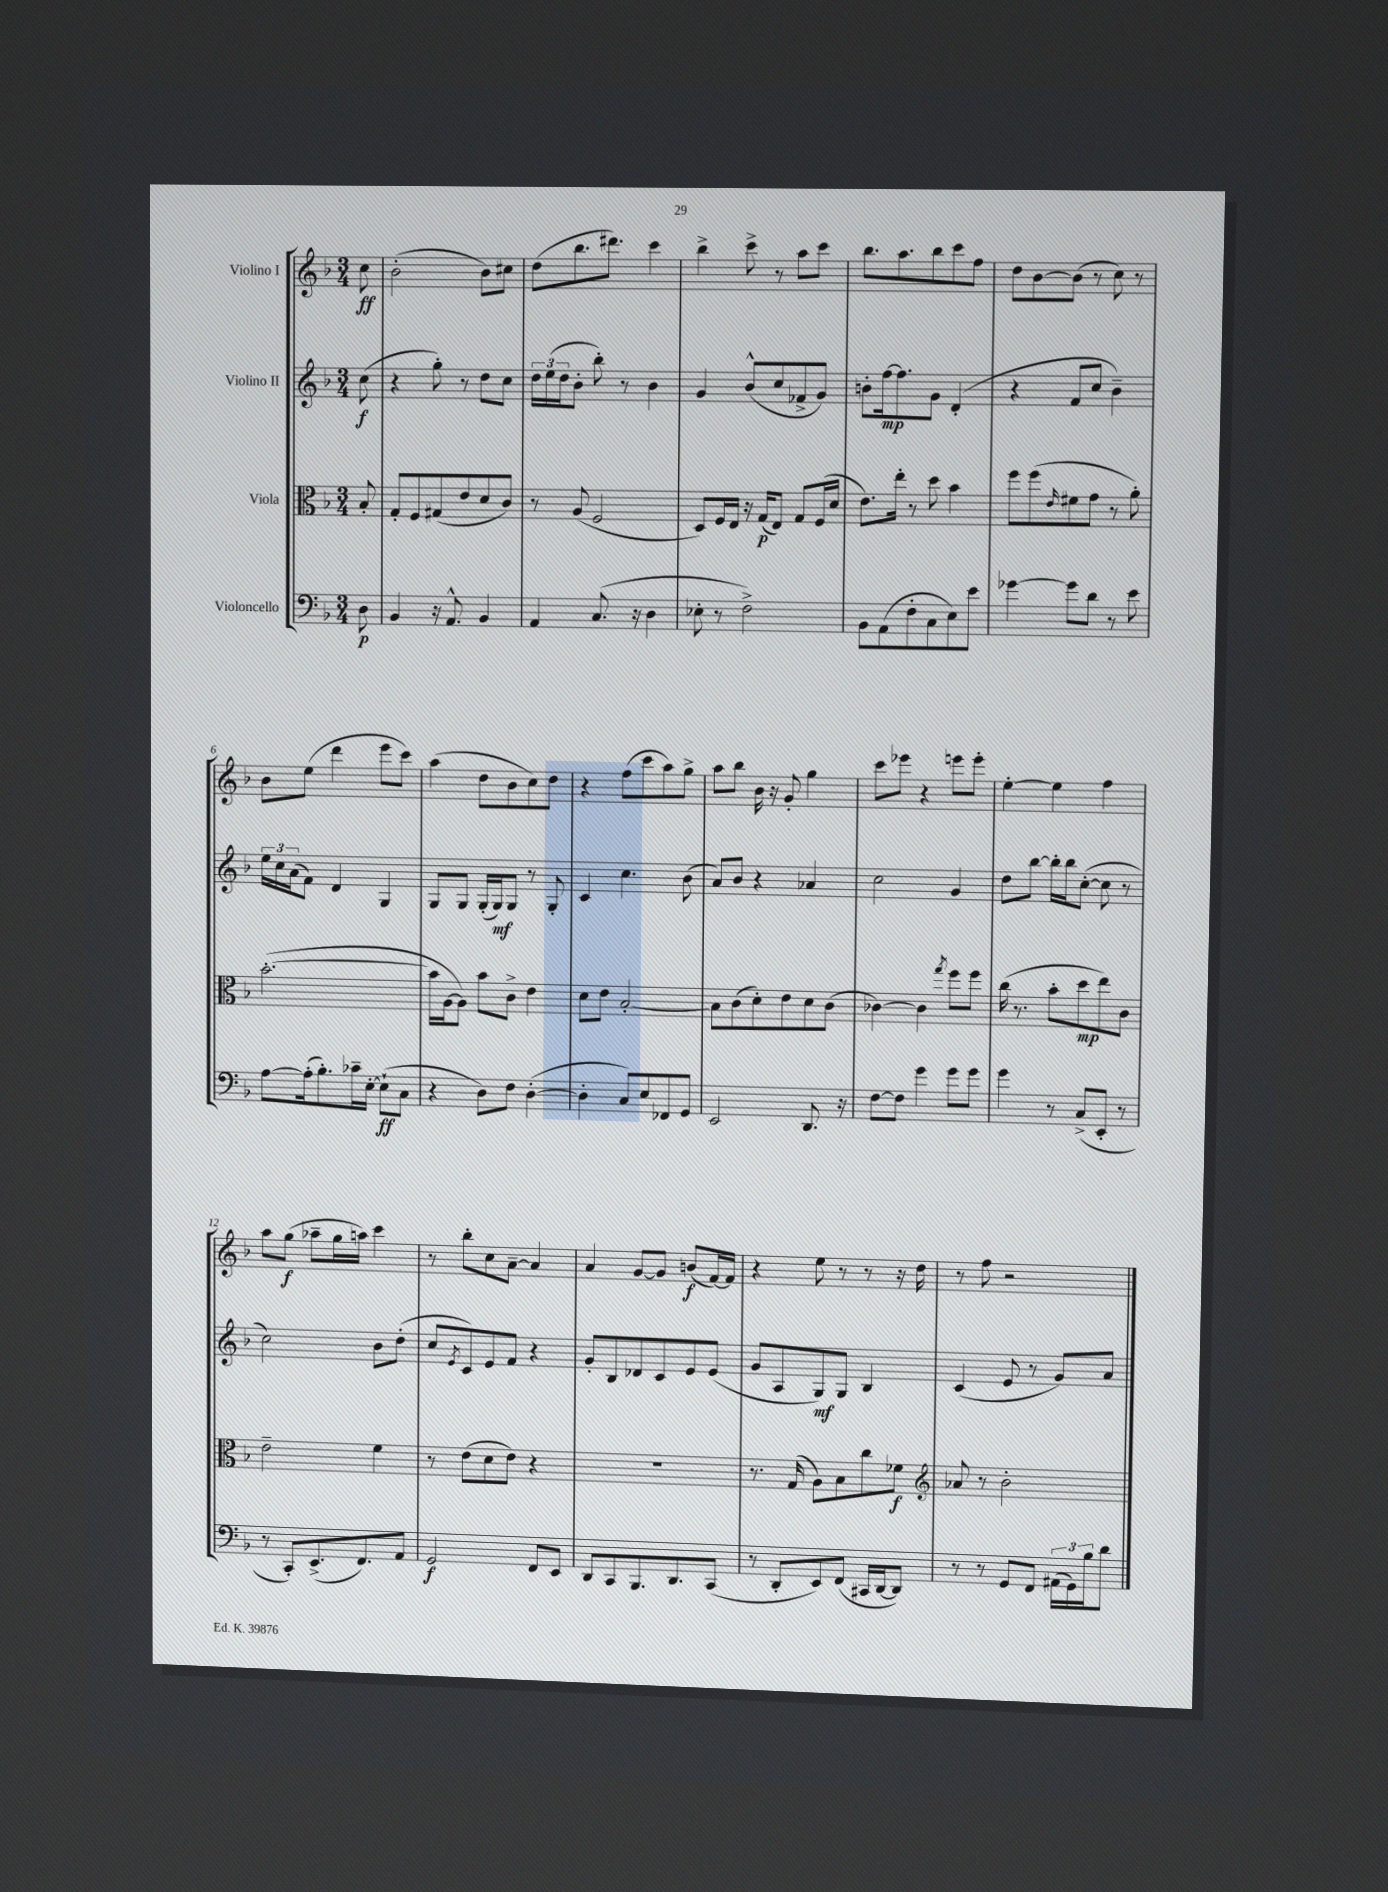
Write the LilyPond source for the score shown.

<<
\new StaffGroup <<
\new Staff = "s0" \with { instrumentName = "Violino I" } {
    \clef treble \key f \major \numericTimeSignature \time 3/4 \partial 8
    c''8\ff |
    bes'2-.( bes'8) cis''8 |
    d''8( bes''8. dis'''8.) c'''4 |
    bes''4-> c'''8-> r8 a''8 c'''8 |
    bes''8. a''8. bes''8 c'''8 f''8 |
    d''8 bes'8~ bes'8( r8 c''8) r8 |
    bes'8 e''8( d'''4 e'''8 c'''8) |
    a''4( d''8 bes'8 c''8) d''8 |
    r4 f''8( c'''8 a''8) g''8-> |
    a''8 bes''8 bes'16 r16 g'8-. g''4 |
    c'''8 ees'''8 r4 e'''8 e'''8-. |
    e''4~-. e''4 f''4 |
    a''8 g''8\f( aes''8-- g''16 a''16) c'''4 |
    r8 bes''8-. c''8 a'8~-- a'4 |
    a'4 g'8~ g'8 b'8\f( f'16~) f'16 |
    r4 e''8 r8 r8 r16 d''16 |
    r8 f''8 r2 \bar "|." |
}
\new Staff = "s1" \with { instrumentName = "Violino II" } {
    \clef treble \key f \major \numericTimeSignature \time 3/4 \partial 8
    c''8\f( |
    r4 g''8-.) r8 d''8 c''8 |
    \tuplet 3/2 { d''16 e''16( d''16 } bes'8-. bes''8-.) r8 bes'4 |
    g'4 bes'8-^( c''8 fes'8-> g'8) |
    b'8-. f''16~\mp f''8. g'8 d'4-.( |
    r4 f'8 c''8 bes'4--) |
    \tuplet 3/2 { e''16 c''16 a'16( } f'8) d'4 g4 |
    g8 g8 g16-.( g16\mf) g8 r8 g8-. |
    c'4 c''4. bes'8( |
    a'8) bes'8 r4 aes'4 |
    c''2 g'4 |
    d''8 bes''8~ bes''16-. bes''16 c''8~-.( c''8 r8 |
    c''2) bes'8 d''8-.( |
    c''8 \acciaccatura { e'8 } c'8) e'8 f'8 r4 |
    g'8-. bes8 des'8 c'8 e'8 e'8( |
    g'8 a8 g8\mf) g8 bes4 |
    c'4( e'8 r8 g'8) a'8 \bar "|." |
}
\new Staff = "s2" \with { instrumentName = "Viola" } {
    \clef alto \key f \major \numericTimeSignature \time 3/4 \partial 8
    bes8-. |
    g8-. f8 gis8( e'8 d'8 c'8) |
    r8 a8( f2 |
    d8) f16 e16 r16 g16\p( e8) g8 f16( d'16 |
    e'8.) e''16-. r8 d''8 bes'4 |
    f''8 f''8( \grace { e'16 } fis'8 g'8 r8 a'8-.) |
    bes'2.~-.( |
    bes'16 a16~ a8) bes'8 c'8-> e'4 |
    d'8 e'8 bes2~-. |
    bes8 c'8( d'8-.) e'8 d'8 c'8( |
    ces'4~) ces'4 \acciaccatura { g''8 } f''8 f''8 |
    c''16( r8. bes'8-. d''8\mp e''8) c'8 |
    e'2-- f'4 |
    r8 e'8( d'8 e'8) r4 |
    R2. |
    r8. g16( a8) bes8 c''8 fes'8\f |
    \clef treble aes'8 r8 bes'2-. \bar "|." |
}
\new Staff = "s3" \with { instrumentName = "Violoncello" } {
    \clef bass \key f \major \numericTimeSignature \time 3/4 \partial 8
    d8\p |
    bes,4 r16 a,8.-^ bes,4 |
    a,4 c8.( r16 d4 |
    ees8-. r8 f2->) |
    bes,8 a,8( f8-. c8 e8) e'8 |
    ges'4~ ges'8 d'8 r8 e'8 |
    a8~ a16-.( bes8.-.) ces'16-- e16~-. e8-!\ff( c8 |
    r4 d8) f8 d4~-.( |
    d4-. c8) e8 fes,8 g,8 |
    e,2 d,8. r16 |
    f8~ f8 g'4 g'8 g'8 |
    g'4 r8 c8->( e,8-. r8 |
    r8 c,8-.) e,8.->( f,8.) a,8 |
    g,2\f f,8 e,8 |
    d,8 c,8 bes,,8. d,8. c,8( |
    r8 d,8-. e,8) f,8( cis,16 d,16~ d,8) |
    r8 r8 g,8 f,8 \tuplet 3/2 { ais,16( g,16) bes16 } d'8 \bar "|." |
}
>>
>>
